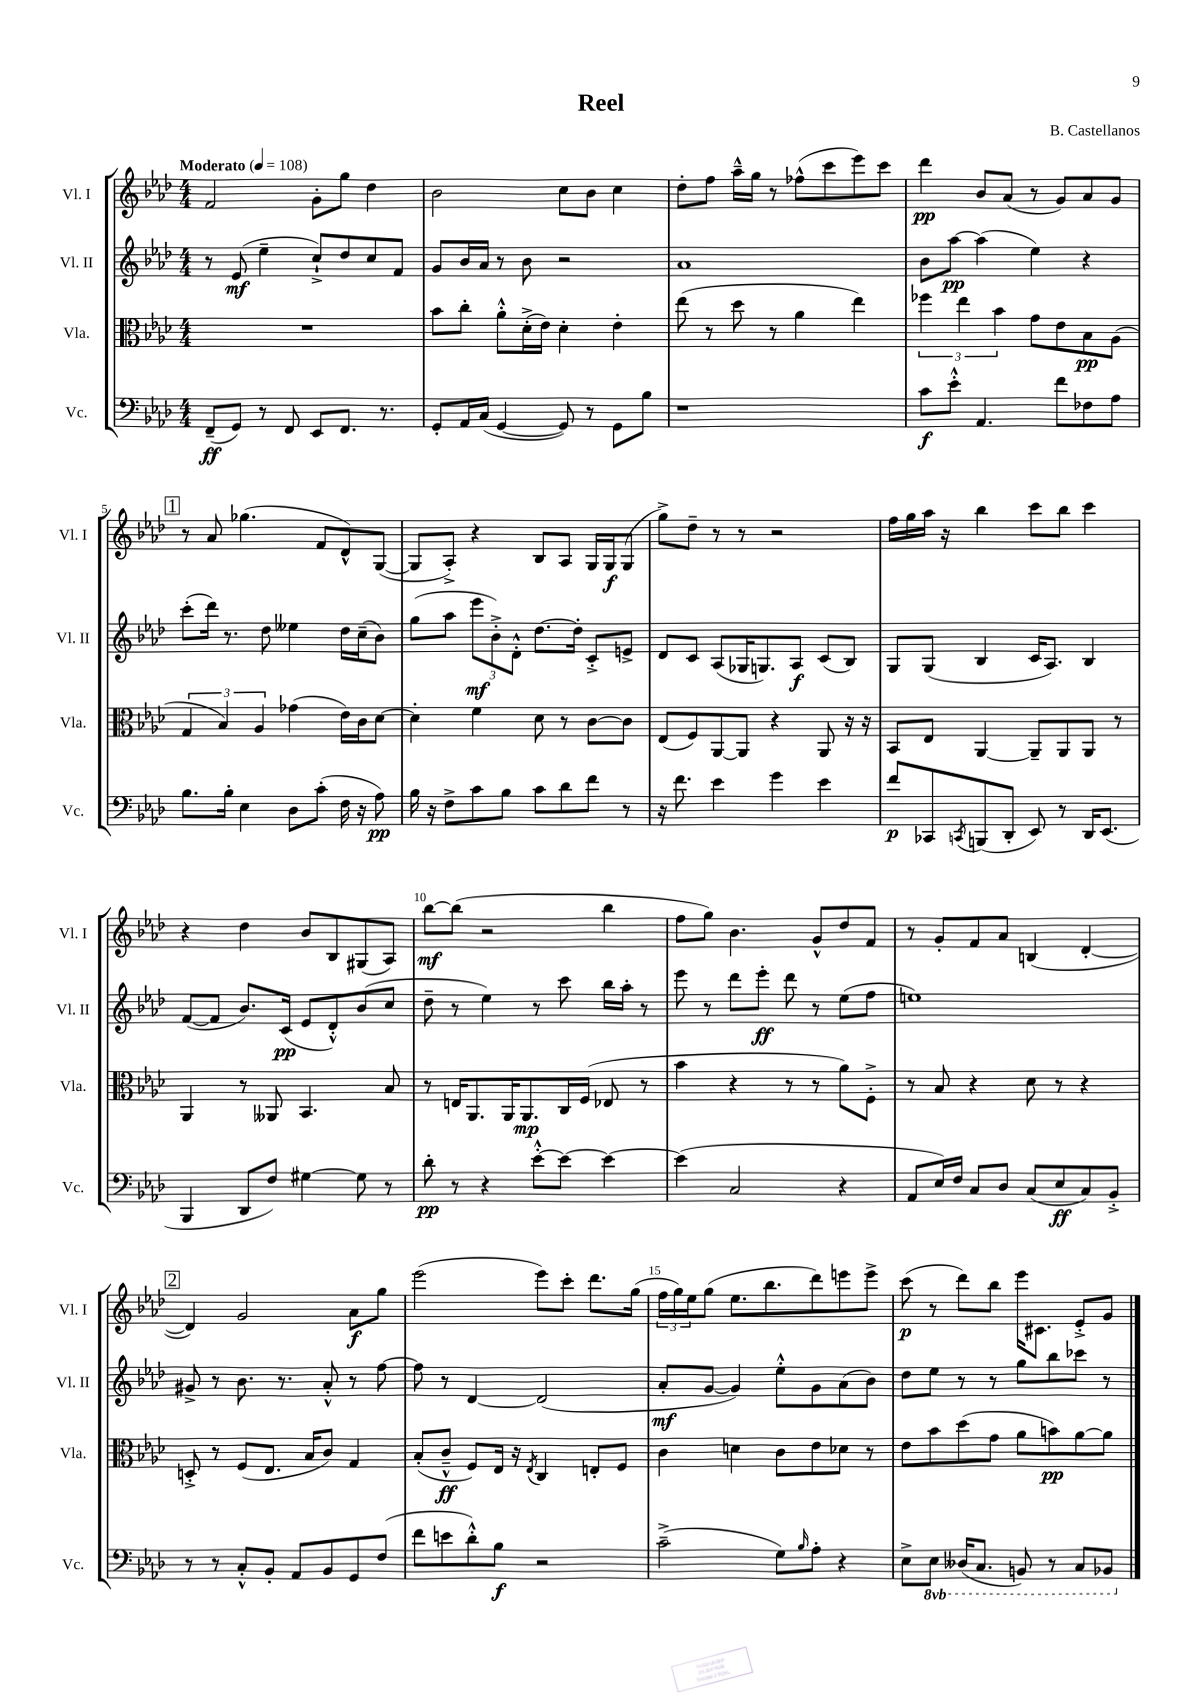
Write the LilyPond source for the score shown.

\header { title = "Reel" composer = "B. Castellanos" }
<<
\new StaffGroup <<
\new Staff = "s0" \with { instrumentName = "Vl. I" shortInstrumentName = "Vl. I" } {
    \clef treble \key aes \major \numericTimeSignature \time 4/4 \tempo "Moderato" 4 = 108
    f'2 g'8-. g''8 des''4 |
    bes'2 c''8 bes'8 c''4 |
    des''8-. f''8 aes''16---^ g''16 r8 fes''8-^( c'''8 ees'''8) c'''8 |
    des'''4\pp bes'8 aes'8( r8 g'8) aes'8 g'8 |
    \mark \markup { \box "1" } r8 aes'8 ges''4.( f'8 des'8-^) g8~( |
    g8 aes8-.->) r4 bes8 aes8 g16 g16\f g8( |
    g''8->) des''8-- r8 r8 r2 |
    f''16 g''16 aes''16 r16 bes''4 c'''8 bes''8 c'''4 |
    r4 des''4 bes'8 bes8 gis8( aes8) |
    bes''8~\mf bes''8( r2 bes''4 |
    f''8 g''8) bes'4. g'8-^ des''8 f'8 |
    r8 g'8-. f'8 aes'8 b4( des'4~-. |
    \mark \markup { \box "2" } des'4) g'2 aes'8\f g''8 |
    ees'''2( ees'''8) c'''8-. des'''8. g''16( |
    \tuplet 3/2 { f''16 g''16) ees''16 } g''8( ees''8. bes''8. des'''8) e'''8 e'''8-> |
    c'''8\p( r8 des'''8) bes''8 ees'''16 cis'8. ees'8-.-> g'8 \bar "|." |
}
\new Staff = "s1" \with { instrumentName = "Vl. II" shortInstrumentName = "Vl. II" } {
    \clef treble \key aes \major \numericTimeSignature \time 4/4
    r8 ees'8\mf( ees''4-- c''8-!->) des''8 c''8 f'8 |
    g'8 bes'16 aes'16 r8 bes'8 r2 |
    aes'1 |
    bes'8 aes''8~\pp aes''4( ees''4) r4 |
    \mark \markup { \box "1" } c'''8-.( des'''16) r8. des''8 eeses''4 des''16 c''16--( bes'8) |
    g''8( aes''8 \tuplet 3/2 { ees'''8\mf bes'8-.->) des'8-.-^ } des''8.~ des''16-. c'8-.-> e'8-> |
    des'8 c'8 aes8( ges16 g8.) aes8\f c'8( bes8) |
    g8 g8( bes4 c'16 aes8.) bes4 |
    f'8~( f'8 bes'8.) c'16\pp( ees'8 des'8-.-^) bes'8( c''8 |
    des''8-- r8 ees''4) r8 c'''8 bes''16 aes''16-. r8 |
    ees'''8 r8 des'''8 ees'''8-.\ff des'''8 r8 ees''8( f''8 |
    e''1) |
    \mark \markup { \box "2" } gis'8-> r8 bes'8. r8. aes'8-.-^ r8 f''8~ |
    f''8 r8 des'4~ des'2( |
    aes'8-.\mf g'8~ g'4) ees''8-.-^ g'8 aes'8( bes'8) |
    des''8 ees''8 r8 r8 g''8 bes''8 ces'''8 r8 \bar "|." |
}
\new Staff = "s2" \with { instrumentName = "Vla." shortInstrumentName = "Vla." } {
    \clef alto \key aes \major \numericTimeSignature \time 4/4
    R1 |
    bes'8 c''8-. aes'8-.-^ des'16-.->( ees'16) des'4-. ees'4-. |
    ees''8( r8 des''8 r8 aes'4 ees''4) |
    \tuplet 3/2 { fes''4 ees''4 bes'4 } g'8 ees'8 bes8\pp aes8( |
    \mark \markup { \box "1" } \tuplet 3/2 { g4 bes4) aes4 } ges'4( ees'16) c'16 des'8~ |
    des'4-. f'4 des'8 r8 c'8~ c'8 |
    ees8( f8) aes,8~ aes,8 r4 aes,8 r16 r16 |
    bes,8 ees8 aes,4~ aes,8-- aes,8 aes,8 r8 |
    aes,4 r8 aeses,8 bes,4. bes8 |
    r8 e16 aes,8. aes,16 aes,8.\mp c16 f16( ees8 r8 |
    bes'4 r4 r8 r8 aes'8) f8-.-> |
    r8 bes8 r4 des'8 r8 r4 |
    \mark \markup { \box "2" } d8-.-> r8 f8( ees8. bes16 c'8) g4 |
    bes8-.( c'8---^\ff f8) ees16 r16 \acciaccatura { ees8 } c4 e8-. f8 |
    c'4 d'4 c'8 ees'8 des'8 r8 |
    ees'8 bes'8 des''8( g'8 aes'8 b'8\pp) aes'8~ aes'8 \bar "|." |
}
\new Staff = "s3" \with { instrumentName = "Vc." shortInstrumentName = "Vc." } {
    \clef bass \key aes \major \numericTimeSignature \time 4/4 \set Staff.ottavationMarkups = #ottavation-simple-ordinals
    f,8--\ff( g,8) r8 f,8 ees,8 f,8. r8. |
    g,8-. aes,16 c16( g,4~ g,8) r8 g,8 bes8 |
    r1 |
    c'8\f ees'8-.-^ aes,4. f'8 fes8 aes8 |
    \mark \markup { \box "1" } bes8. bes16-. ees4 des8 c'8-.( f16 r16 aes8\pp) |
    bes16 r16 f8-> c'8 bes8 c'8 des'8 f'8 r8 |
    r16 f'8. ees'4 g'4 ees'4 |
    f'8\p ces,8 \acciaccatura { c,8 } b,,8( des,8-. ees,8) r8 des,16 ees,8.( |
    bes,,4 des,8 f8) gis4~ gis8 r8 |
    des'8-.\pp r8 r4 ees'8~-.-^ ees'8~ ees'4~ |
    ees'4( c2 r4 |
    aes,8 ees16) f16 c8 des8 c8( ees8\ff c8) bes,8-.-> |
    \mark \markup { \box "2" } r8 r8 c8-.-^ bes,8-. aes,8 bes,8 g,8 f8( |
    f'8 e'8 des'8-.-^) bes8\f r2 |
    c'2--->( g8) \grace { bes16 } aes8-. r4 |
    ees8-> \ottava #-1 ees,8 deses,16( c,8. b,,8) r8 c,8 bes,,8 \ottava #0 \bar "|." |
}
>>
>>
\layout { \context { \Score \override BarNumber.break-visibility = ##(#f #t #t) barNumberVisibility = #(every-nth-bar-number-visible 5) } }
